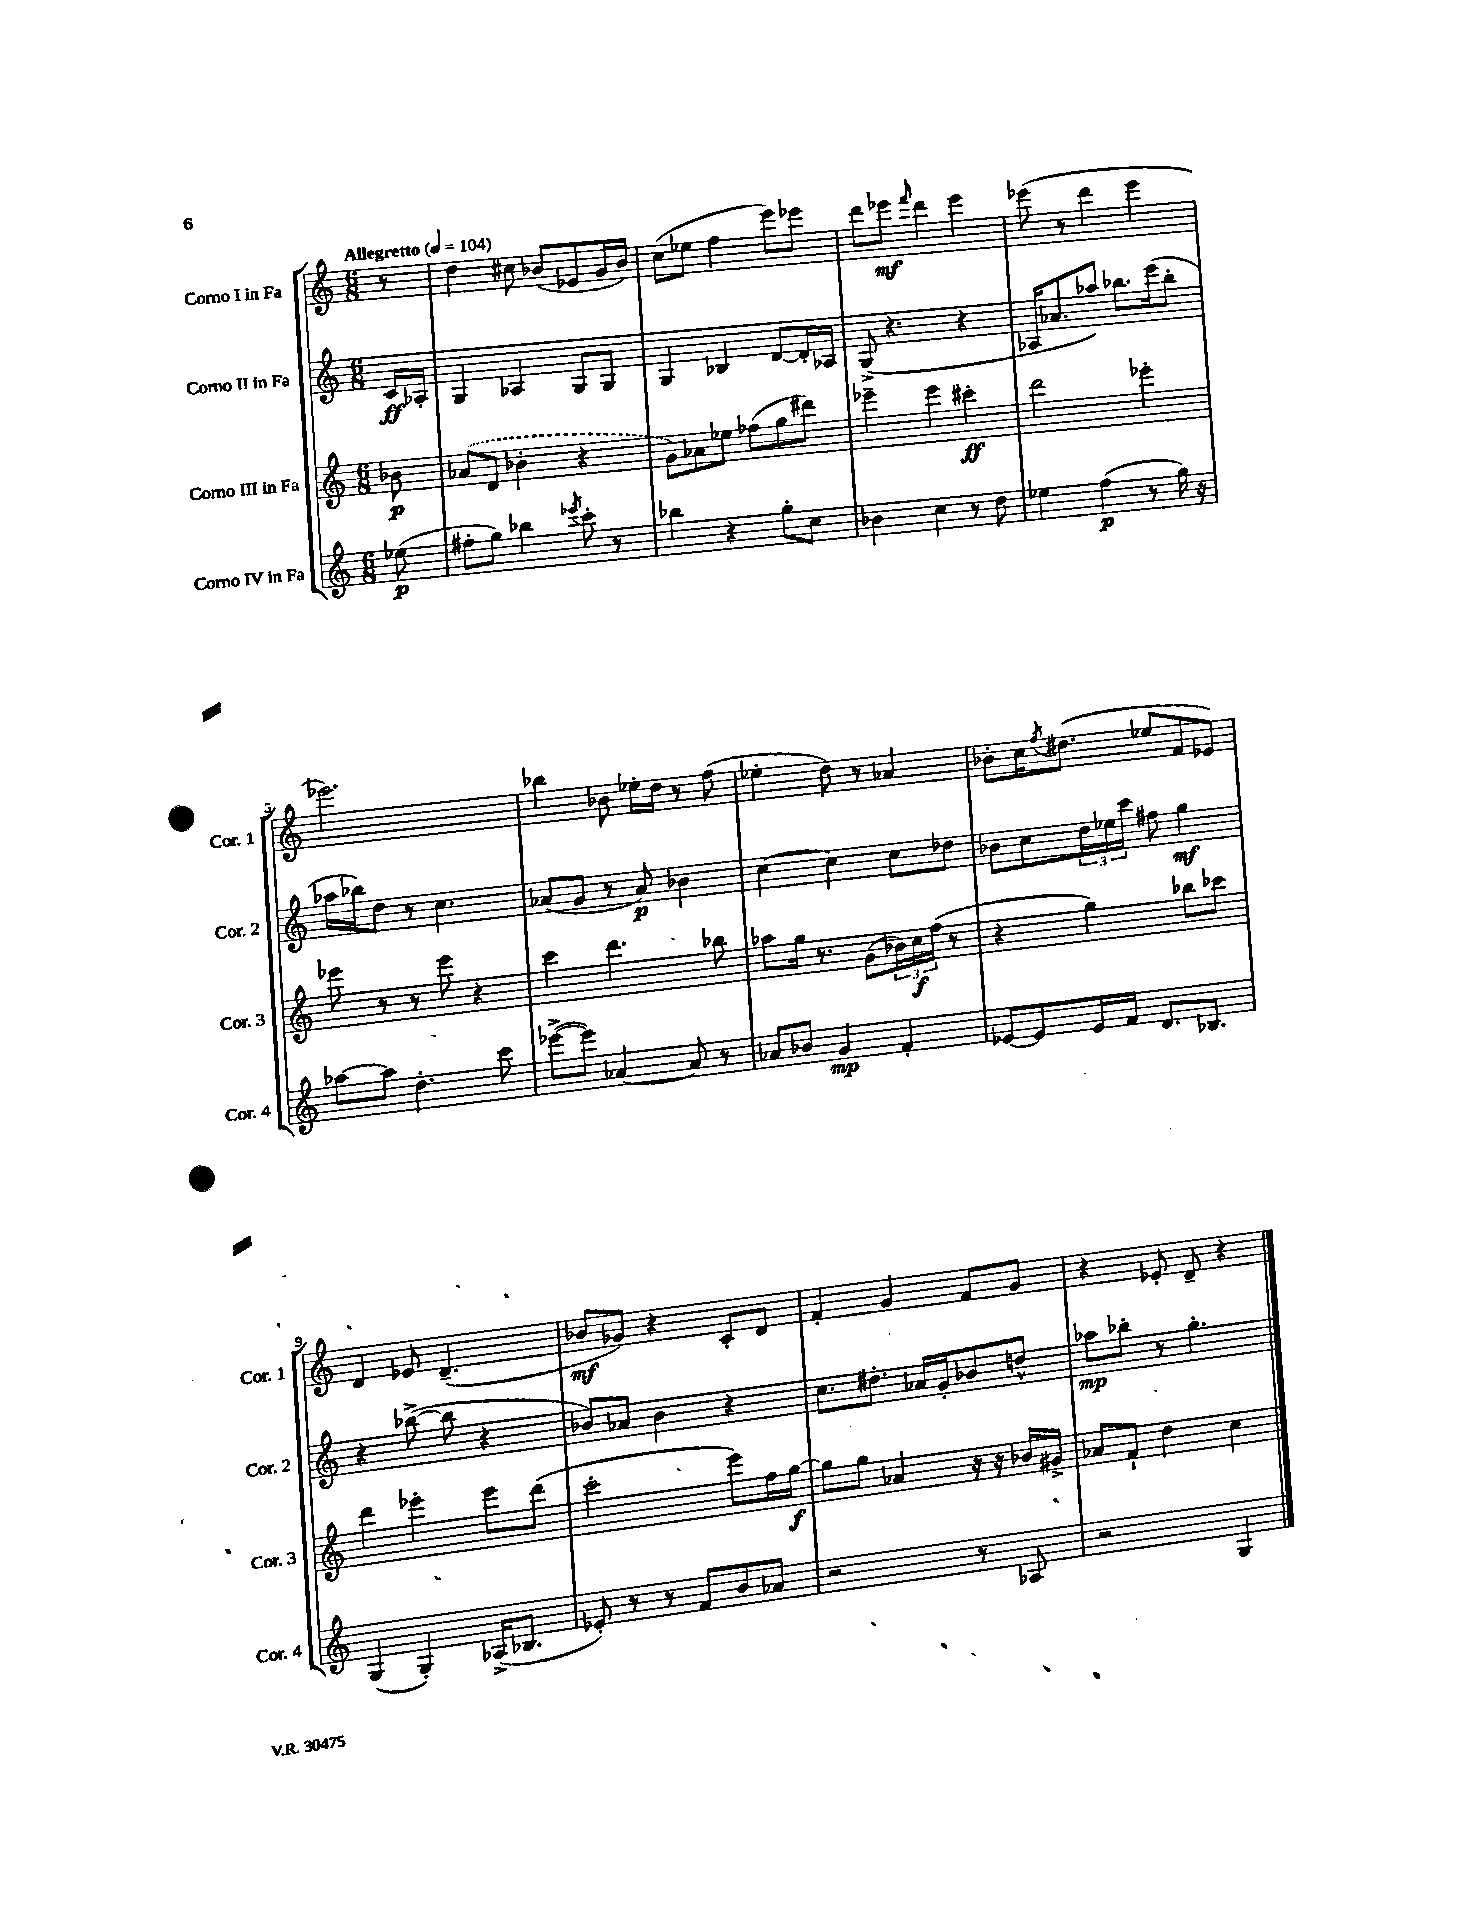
<<
\new StaffGroup <<
\new Staff = "s0" \with { instrumentName = "Corno I in Fa" shortInstrumentName = "Cor. 1" } {
    \clef treble \key c \major \numericTimeSignature \time 6/8 \partial 8 \tempo "Allegretto" 4 = 104
    r8 |
    d''4 cis''8 bes'8( ees'8 g'16 bes'16) |
    c''8( ees''8 f''4 e'''8) ees'''8 |
    d'''8 ees'''8\mf \grace { f'''16 } d'''4 ees'''4 |
    ees'''8( r8 d'''4 ees'''4 |
    ees'''2.) |
    bes''4 bes'8 ees''16-. d''16 r8 f''8( |
    ees''4-. d''8) r8 aes'4 |
    bes'8-. c''16 \acciaccatura { f''8 } dis''8.( ees''8 f'8 ees'8) |
    d'4 ees'8 d'4.--( |
    bes'8\mf ges'8) r4 c'8-. d'8 |
    f'4-. g'4 f'8 g'8 |
    r4 ees'8-. d'8-- r4 \bar "|." |
}
\new Staff = "s1" \with { instrumentName = "Corno II in Fa" shortInstrumentName = "Cor. 2" } {
    \clef treble \key c \major \numericTimeSignature \time 6/8 \partial 8
    c'16\ff aes16-. |
    g4 aes4 g8 g8 |
    g4 bes4 d'8~ d'16-. aes16 |
    g8->( r4. r4 |
    aes16 aes'8. aes''8) bes''8. e'''16( bes''8-. |
    aes''16 bes''16) d''8 r8 c''4. |
    aes'8( g'8 r8 aes'8\p) bes'4 |
    c''4~ c''4 c''8 des''8 |
    bes'8 c''8 \tuplet 3/2 { d''16 ees''16 c'''16 } fis''8 g''4\mf |
    r4 bes''8~->( bes''8 r4 |
    bes'8) aes'8 bes'4 r4 |
    c''8. dis''8.-. aes'16 g'16-. bes'8 d''8-^ |
    aes''8\mp bes''8-. r8 g''4.-. \bar "|." |
}
\new Staff = "s2" \with { instrumentName = "Corno III in Fa" shortInstrumentName = "Cor. 3" } {
    \clef treble \key c \major \numericTimeSignature \time 6/8 \partial 8
    bes'8\p |
    \once \slurDashed aes'8( d'8 bes'4-. r4 |
    g'8) aes'8 ees''8 fes''8( g''8 dis'''8) |
    ees'''4-- ees'''4 cis'''4-.\ff |
    d'''2 ees'''4-. |
    ees'''8 r8 r8 ees'''8 r4 |
    c'''4 d'''4. bes''8 |
    aes''8 g''16 r8. g'8( \tuplet 3/2 { bes'16) c''16\f f''16( } r8 |
    r4 g''4) bes''8 ces'''8 |
    d'''4 ees'''4-. ees'''8 d'''8( |
    c'''2-. e'''8) f''16 g''16~\f |
    g''8 g''8 aes'4 r16 r16 bes'16 gis'16-> |
    aes'8 f'8-! d''4 c''4 \bar "|." |
}
\new Staff = "s3" \with { instrumentName = "Corno IV in Fa" shortInstrumentName = "Cor. 4" } {
    \clef treble \key c \major \numericTimeSignature \time 6/8 \partial 8
    ees''8\p( |
    fis''8-. g''8) bes''4 \acciaccatura { ees'''8 } c'''8-. r8 |
    bes''4 r4 g''8-. c''8 |
    bes'4 c''4 r8 d''8 |
    ees''4 f''4\p( r8 g''16) r16 |
    aes''8~ aes''8 d''4.-. c'''8 |
    ees'''8~->( ees'''8) aes'4~ aes'8 r8 |
    aes'8 bes'8 g'4\mp f'4-. |
    ees'8~ ees'8 ees'16 f'16 d'8. bes8. |
    g4( g4-.) aes16->( bes8. |
    ees'8-.) r8 r8 f'8 b'8 aes'8 |
    r2 r8 aes8 |
    r2 g4 \bar "|." |
}
>>
>>
